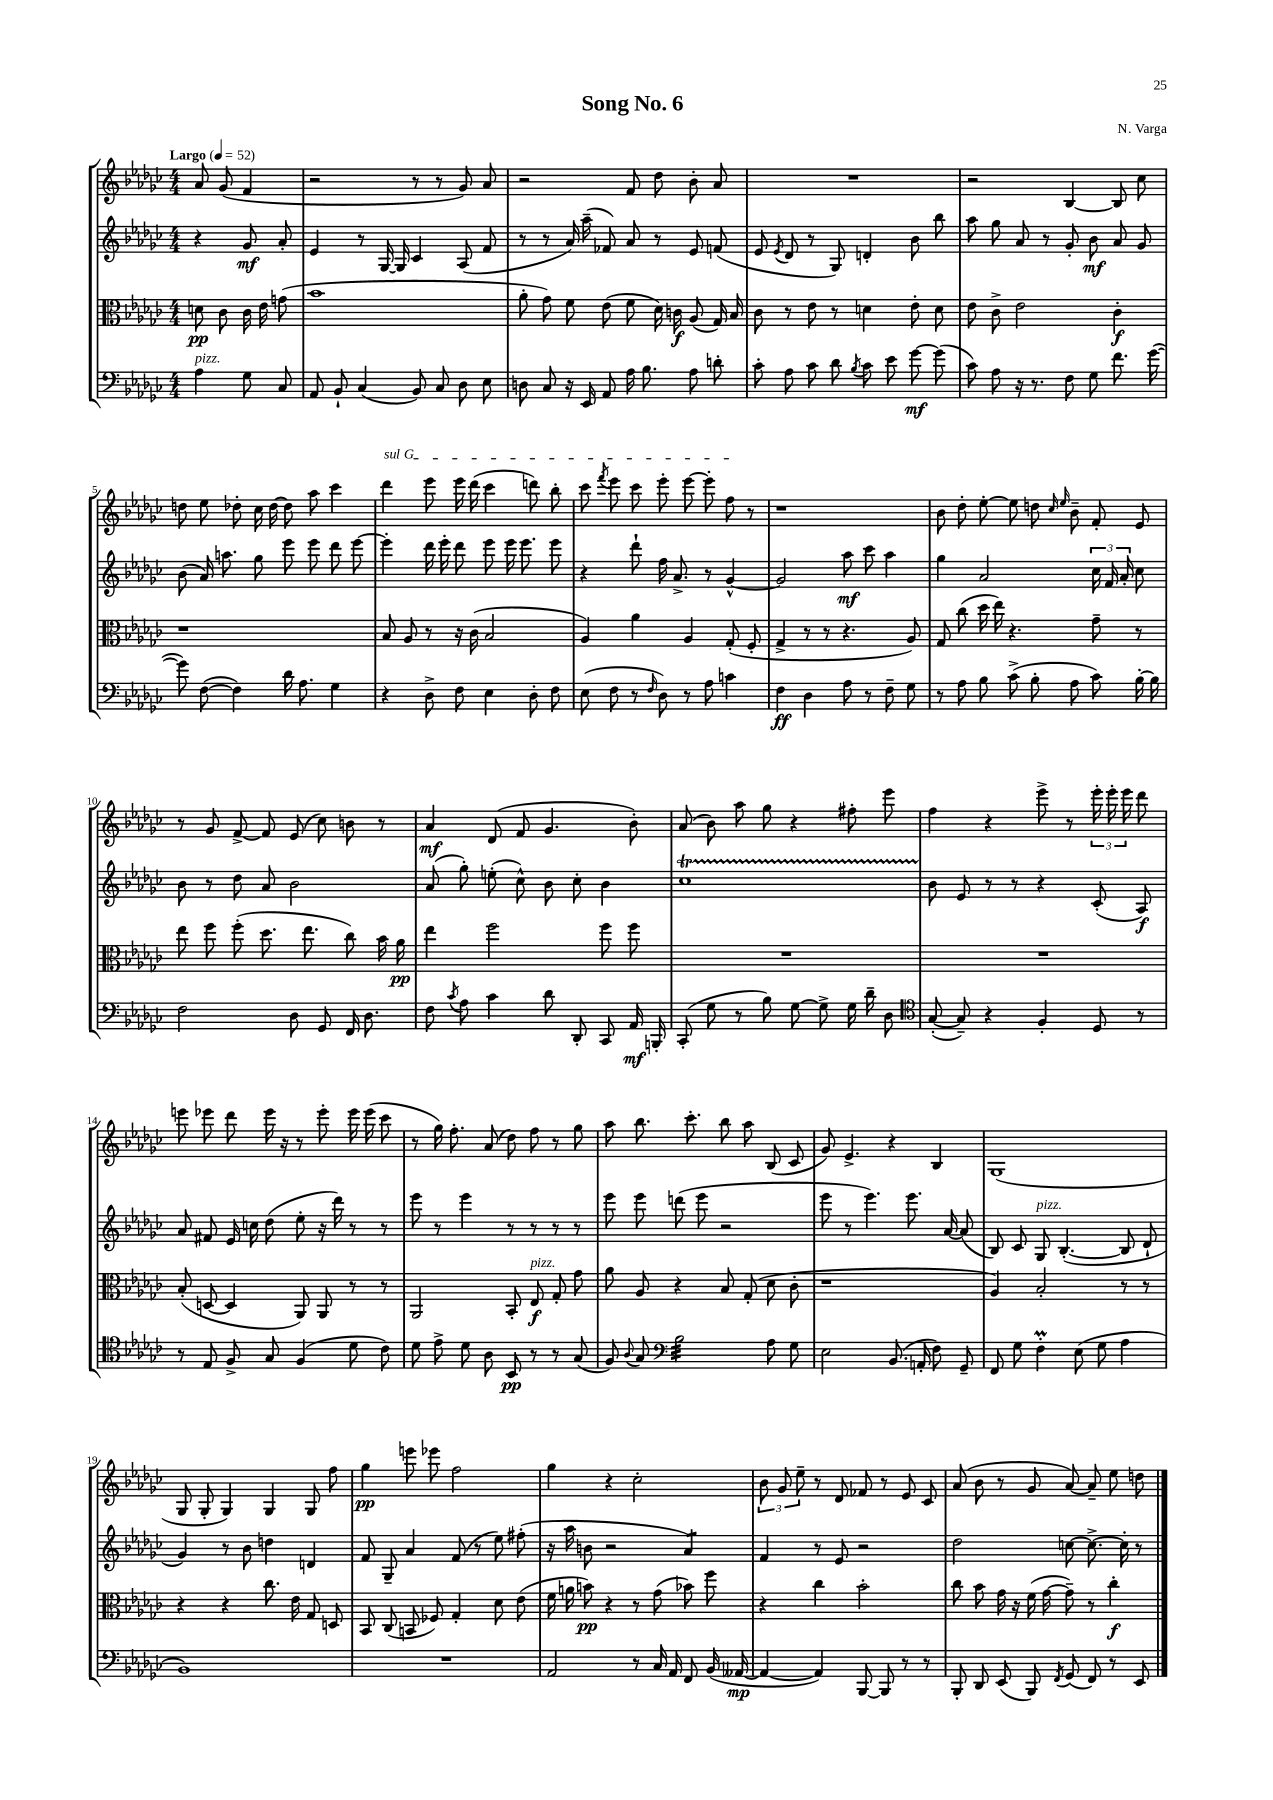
\header { title = "Song No. 6" composer = "N. Varga" }
<<
\new StaffGroup <<
\new Staff = "s0" {
    \clef treble \key ges \major \numericTimeSignature \time 4/4 \partial 2 \tempo "Largo" 4 = 52
    \autoBeamOff aes'8 ges'8( f'4 |
    r2 r8 r8 ges'8) aes'8 |
    r2 f'8 des''8 bes'8-. aes'8 |
    R1 |
    r2 bes4~ bes8 ces''8 |
    d''8 ees''8 des''8-. ces''16 des''16~ des''8 aes''8 ces'''4 |
    \once \override TextSpanner.bound-details.left.text = \markup { \italic "sul G" } des'''4\startTextSpan ees'''8 ees'''16 des'''16( ces'''4 d'''8) bes''8-. |
    ces'''8 \acciaccatura { f'''8 } ees'''8 ces'''8 ees'''8-. ees'''8~ ees'''8-. f''8\stopTextSpan r8 |
    r1 |
    bes'8 des''8-. ees''8~-. ees''8 d''8 \grace { ces''16 ees''16 } bes'8-- f'8-. ees'8 |
    r8 ges'8 f'8~-> f'8 ees'8( ces''8) b'8 r8 |
    aes'4\mf des'8( f'8 ges'4. bes'8-.) |
    aes'8( bes'8) aes''8 ges''8 r4 fis''8-. ees'''8 |
    f''4 r4 ees'''8-> r8 \tuplet 3/2 { ees'''16-. ees'''16-. ees'''16 } des'''8 |
    e'''8 ees'''8 des'''8 ees'''16 r16 r8 ees'''8-. ees'''16 ees'''16( ces'''8 |
    r8 ges''16) f''8.-. aes'8( des''8) f''8 r8 ges''8 |
    aes''8 bes''8. ces'''8.-. bes''8 aes''8 bes8( ces'8 |
    ges'8) ees'4.-> r4 bes4 |
    ges1( |
    ges8 ges8-. ges4) ges4 ges8 f''8 |
    ges''4\pp e'''8 ees'''8 f''2 |
    ges''4 r4 ces''2-. |
    \tuplet 3/2 { bes'8 ges'8 ees''8-- } r8 des'8 fes'8 r8 ees'8 ces'8 |
    aes'8( bes'8 r8 ges'8 aes'8~) aes'8-- ees''8 d''8 \bar "|." |
}
\new Staff = "s1" {
    \clef treble \key ges \major \numericTimeSignature \time 4/4 \partial 2
    \autoBeamOff r4 ges'8\mf aes'8-. |
    ees'4 r8 ges16~ ges16 ces'4 aes8( f'8 |
    r8 r8 aes'16) aes''16--( fes'8) aes'8 r8 ees'8 f'8( |
    ees'8 \acciaccatura { ees'8 } des'8 r8 ges8) d'4-. bes'8 bes''8 |
    aes''8 ges''8 aes'8 r8 ges'8-. bes'8\mf aes'8 ges'8 |
    bes'8( aes'16) a''8. ges''8 ees'''8 ees'''8 des'''8 ees'''8~ |
    ees'''4-. des'''16 ees'''16-. des'''8 ees'''8 ees'''16 ees'''8. ees'''8 |
    r4 des'''8-! f''16 aes'8.-> r8 ges'4~-^ |
    ges'2 aes''8\mf ces'''8 aes''4 |
    ges''4 aes'2 \tuplet 3/2 { ces''16 f'16 aes'16-. } ces''8 |
    bes'8 r8 des''8 aes'8 bes'2 |
    aes'8( ges''8-.) e''8-.( ces''8-^) bes'8 ces''8-. bes'4 |
    ces''1\startTrillSpan |
    bes'8\stopTrillSpan ees'8 r8 r8 r4 ces'8-.( aes8\f) |
    aes'8 fis'8 ees'16 c''16 des''8( ees''8-. r16 des'''16) r8 r8 |
    ees'''8 r8 ees'''4 r8 r8 r8 r8 |
    ees'''8 ees'''8 d'''8( ees'''8 r2 |
    ees'''8 r8 ees'''4.) ees'''8. aes'16~ aes'8( |
    bes8) ces'8 ges8^\markup { \italic "pizz." } bes4.~-.( bes8 des'8-! |
    ges'4) r8 bes'8 d''4 d'4 |
    f'8 ges8-- aes'4 f'8( r8 ees''8) fis''8-.( |
    r16 aes''16 b'8 r2 aes'4:8) |
    f'4 r8 ees'8 r2 |
    des''2 c''8~ c''8.~-> c''16-. r8 \bar "|." |
}
\new Staff = "s2" {
    \clef alto \key ges \major \numericTimeSignature \time 4/4 \partial 2
    \autoBeamOff d'8\pp ces'8 ces'16 ees'16 g'8( |
    bes'1 |
    aes'8-. ges'8) f'8 ees'8( f'8 des'16) c'16\f aes8( ges16) bes16 |
    ces'8 r8 ees'8 r8 d'4 ees'8-. d'8 |
    ees'8 ces'8-> ees'2 ces'4-.\f |
    r1 |
    bes8 aes8 r8 r16 ces'16( bes2 |
    aes4) aes'4 aes4 ges8-.( f8-. |
    ges4-> r8 r8 r4. aes8) |
    ges8 ces''8( des''16 ees''16) r4. ges'8-- r8 |
    ees''8 f''8 f''8-.( des''8. ees''8. ces''8) bes'16 aes'16\pp |
    ees''4 f''2 f''8 f''8 |
    R1 |
    R1 |
    bes8-.( d8~ d4 aes,8) aes,8 r8 r8 |
    aes,2 bes,8-. ees8\f^\markup { \italic "pizz." } ges8-. ges'8 |
    aes'8 aes8 r4 bes8 ges8-.( des'8 ces'8-. |
    r1 |
    aes4) bes2-. r8 r8 |
    r4 r4 ces''8. ees'16 ges8 d8 |
    bes,8 ces8( b,8 fes8) ges4-. des'8 ees'8( |
    f'16 a'16 b'8\pp) r4 r8 ges'8( bes'8) f''8 |
    r4 ces''4 bes'2-. |
    ces''8 bes'8 ges'16 r16 f'16( ges'16~ ges'8--) r8 ces''4-.\f \bar "|." |
}
\new Staff = "s3" {
    \clef bass \key ges \major \numericTimeSignature \time 4/4 \partial 2
    \autoBeamOff aes4^\markup { \italic "pizz." } ges8 ces8 |
    aes,8 bes,8-! ces4( bes,8) ces8 des8 ees8 |
    d8 ces8 r16 ees,16 aes,8 aes16 bes8. aes8 d'8-. |
    ces'8-. aes8 ces'8 des'8 \acciaccatura { bes8 } ces'8 ees'8 ges'8~\mf ges'8( |
    ces'8) aes8 r16 r8. f8 ges8 f'8. ges'16~( |
    ges'8) f8~( f4) des'16 aes8. ges4 |
    r4 des8-> f8 ees4 des8-. f8 |
    ees8( f8 r8 \grace { f16 } des8) r8 aes8 c'4 |
    f4\ff des4 aes8 r8 f8-- ges8 |
    r8 aes8 bes8 ces'8->( bes8-. aes8 ces'8) bes16~-. bes16 |
    f2 des8 ges,8 f,16 des8. |
    f8 \acciaccatura { ces'8 } aes8 ces'4 des'8 des,8-. ces,8 aes,16\mf b,,16-. |
    ces,8-.( ges8 r8 bes8) ges8~ ges8-> ges16 des'16-- des8 |
    \clef tenor ges8~-.( ges8--) r4 f4-. des8 r8 |
    r8 ees8 f8-> ges8 f4( des'8 ces'8) |
    des'8 ees'8-> des'8 aes8 bes,8\pp r8 r8 ges8( |
    f8) \appoggiatura { aes8 } ges8 \clef bass bes2:32 aes8 ges8 |
    ees2 bes,8.( a,16-. f8) ges,8-- |
    f,8 ges8 f4-.\prall ees8( ges8 aes4 |
    bes,1) |
    R1 |
    aes,2 r8 ces16 aes,16 f,8 bes,16( aeses,16~\mp |
    aeses,4~ aeses,4) bes,,8~ bes,,8 r8 r8 |
    bes,,8-. des,8 ees,8( bes,,8) \acciaccatura { f,8 } ges,8( f,8) r8 ees,8 \bar "|." |
}
>>
>>
